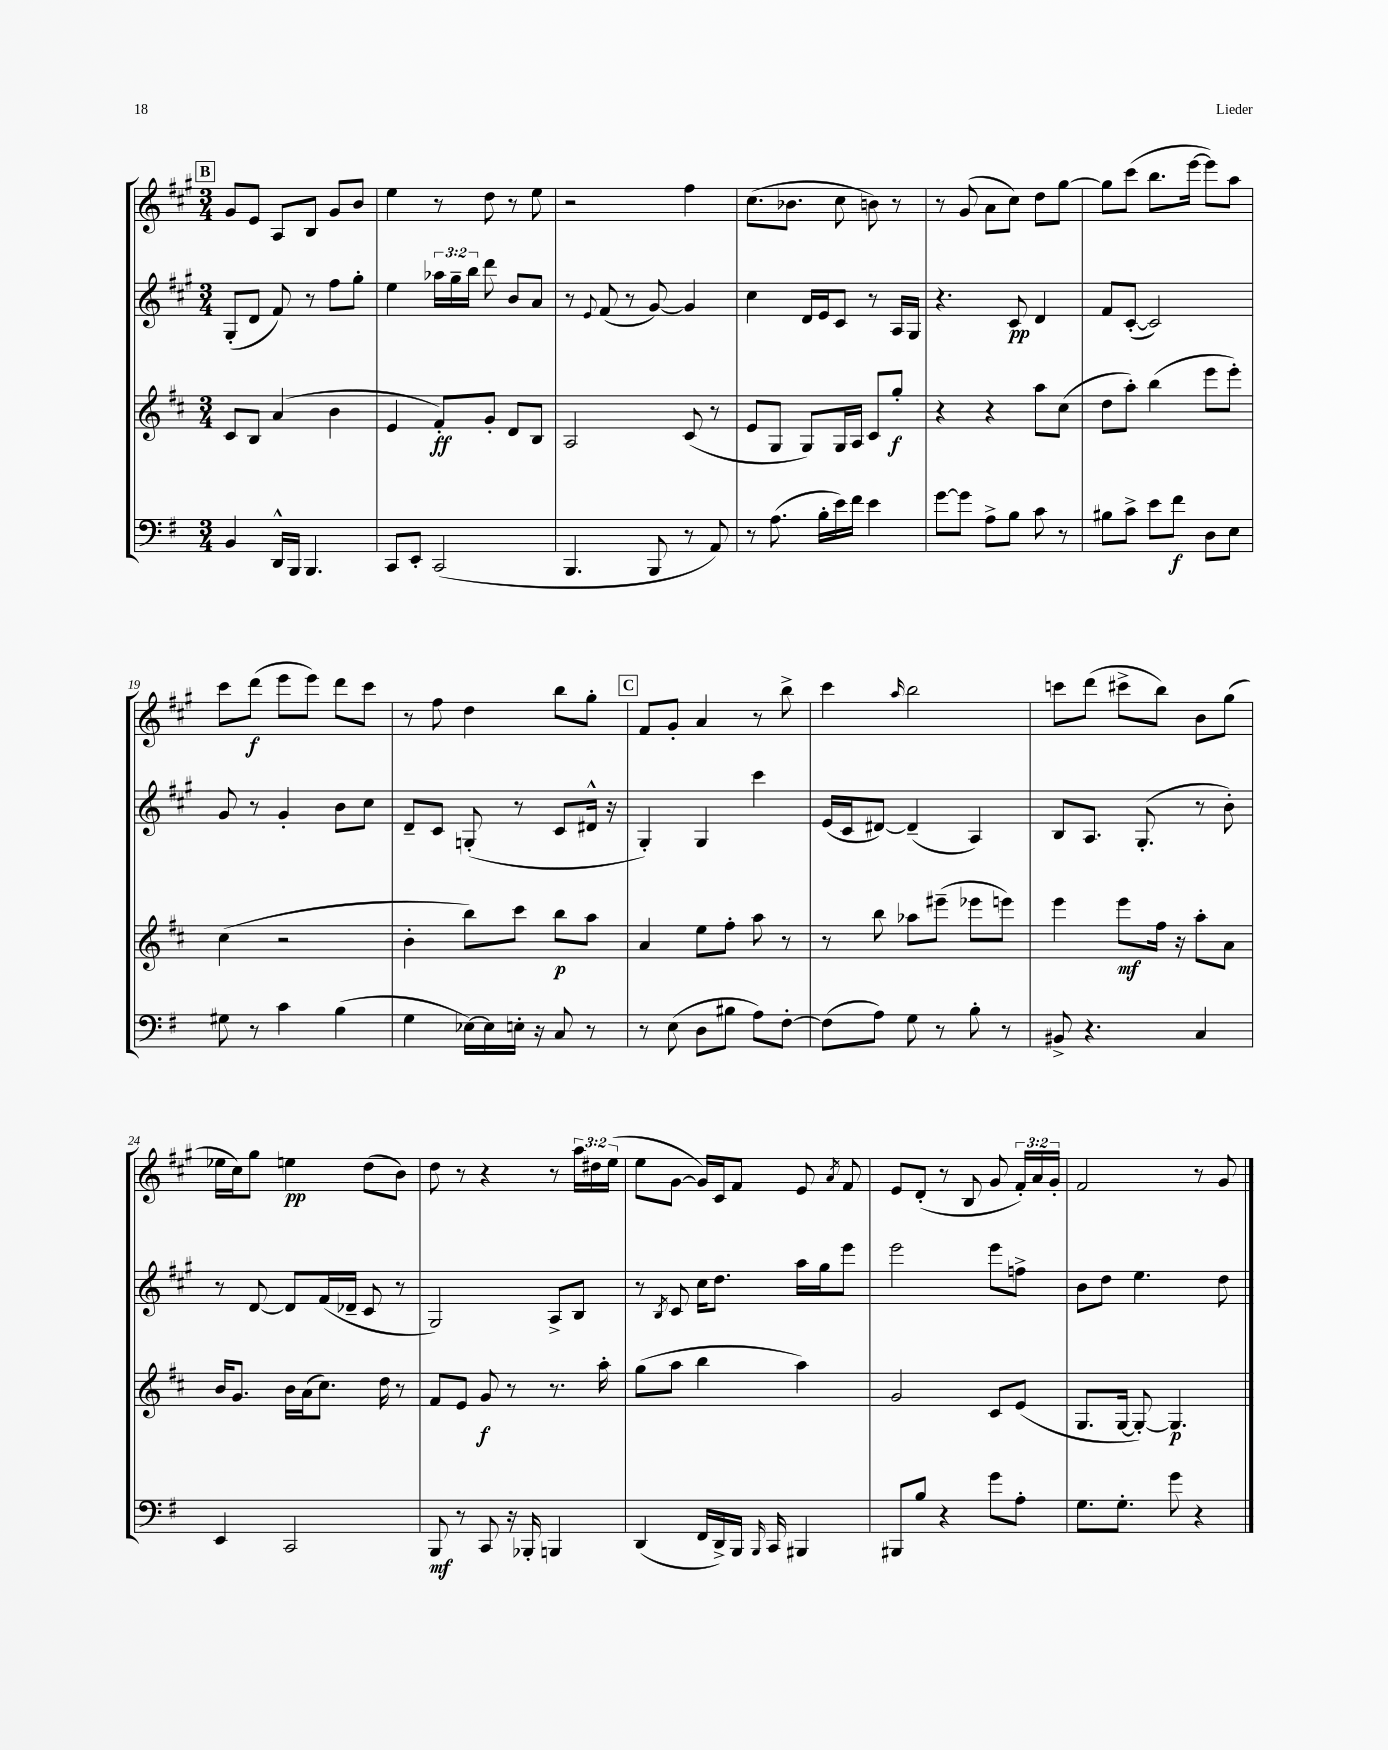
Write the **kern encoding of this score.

**kern	**kern	**kern	**kern
*staff4	*staff3	*staff2	*staff1
*clefF4	*clefG2	*clefG2	*clefG2
*k[f#]	*k[f#c#]	*k[f#c#g#]	*k[f#c#g#]
*M3/4	*M3/4	*M3/4	*M3/4
4BB	8c#	(8G#'	8g#
.	8B	8d	8e
16DD^^	(4a	8f#)	8A
16BBB	.	.	.
4.BBB	.	8r	8B
.	4b	8ff#	8g#
.	.	8gg#'	8b
=	=	=	=
8CC	4e	4ee	4ee
8EE'	.	.	.
(2CC	8f#')	24aa-	8r
.	.	24gg#~	.
.	.	24bb	.
.	8g'	8ddd	8dd
.	8d	8b	8r
.	8B	8a	8ee
=	=	=	=
4.BBB	2A	8r	2r
.	.	8qqe	.
.	.	(8f#	.
.	.	8r	.
8BBB	.	[8g#)	.
8r	(8c#	4g#]	4ff#
8AA)	8r	.	.
=	=	=	=
8r	8e	4cc#	(8.cc#
(8.A	8G	.	.
.	.	.	8.b-
.	8G)	16d	.
16B'	.	16e	.
16e)	16G	8c#	8cc#
16f#	16A	.	.
4e	8c#	8r	8b)
.	8gg'	16A	8r
.	.	16G#	.
=	=	=	=
[8g	4r	4.r	8r
8g]	.	.	(8g#
8A^	4r	.	8a
8B	.	8c#	8cc#)
8c	8aa	4d	8dd
8r	(8cc#	.	[8gg#
=	=	=	=
8B#	8dd	8f#	8gg#]
8c^	8aa')	([8c#'	(8ccc#
8e	(4bb	2c#])	8.bb
8f#	.	.	.
.	.	.	[16eee
8D	8eee	.	8eee])
8E	8eee')	.	8aa
=	=	=	=
8G#	(4cc#	8g#	8ccc#
8r	.	8r	(8ddd
4c	2r	4g#'	8eee
.	.	.	8eee)
(4B	.	8b	8ddd
.	.	8cc#	8ccc#
=	=	=	=
4G	4b'	8d~	8r
.	.	8c#	8ff#
[16E-)	8bb)	(8G'	4dd
16E-]	.	.	.
16E'	8ccc#	8r	.
16r	.	.	.
8C	8bb	8c#	8bb
8r	8aa	16d#^^	8gg#'
.	.	16r	.
=	=	=	=
8r	4a	4G#')	8f#
(8E	.	.	8g#'
8D	8ee	4G#	4a
8B#	8ff#'	.	.
8A)	8aa	4ccc#	8r
[8F#'	8r	.	8bb^
=	=	=	=
(8F#]	8r	(16e	4ccc#
.	.	16c#	.
8A)	8bb	[8d#)	.
.	.	.	16qqaa
8G	8aa-	(4d#~]	2bb
8r	(8eee#~	.	.
8B'	8eee-	4A)	.
8r	8eee)	.	.
=	=	=	=
8BB#^	4eee	8B	8ccc
4.r	.	8.A	(8ddd
.	8eee	.	8ccc#^
.	.	(8.G#'	.
.	16ff#	.	8bb)
.	16r	.	.
4C	8aa'	8r	8b
.	8a	8b')	(8gg#
=	=	=	=
4EE	16b	8r	16ee-
.	8.g	.	16cc#)
.	.	[8d	8gg#
2CC	16b	8d]	4ee
.	(16a	.	.
.	8.cc#)	(16f#	.
.	.	16d-~	.
.	.	8c#	(8dd
.	16dd	.	.
.	8r	8r	8b)
=	=	=	=
8BBB	8f#	2G#)	8dd
8r	8e	.	8r
8CC	8g	.	4r
16r	8r	.	.
16BBB-'	.	.	.
4BBB	8.r	8A^	8r
.	.	8B	24aa
.	.	.	24dd#
.	16aa'	.	.
.	.	.	(24ee
=	=	=	=
(4DD	(8gg	8r	8ee
.	.	8qB	.
.	8aa	8c#	[8g#
16FF#	4bb	16cc#	16g#])
16DD^)	.	8.dd	16c#
16BBB	.	.	8f#
16qqBBB	.	.	.
16CC	.	.	.
4BBB#	4aa)	16aa	8e
.	.	16gg#	.
.	.	.	8qa
.	.	8eee	8f#
=	=	=	=
8BBB#	2g	2eee	8e
8B	.	.	(8d'
4r	.	.	8r
.	.	.	8B
8g	8c#	8eee	8g#
8A'	(8e	8ff^	24f#')
.	.	.	24a
.	.	.	24g#'
=	=	=	=
8.G	8.G	8b	2f#
.	.	8dd	.
8.G'	[16G	.	.
.	8G'_)	4.ee	.
8g	4.G]	.	.
4r	.	.	8r
.	.	8dd	8g#
==	==	==	==
*-	*-	*-	*-
